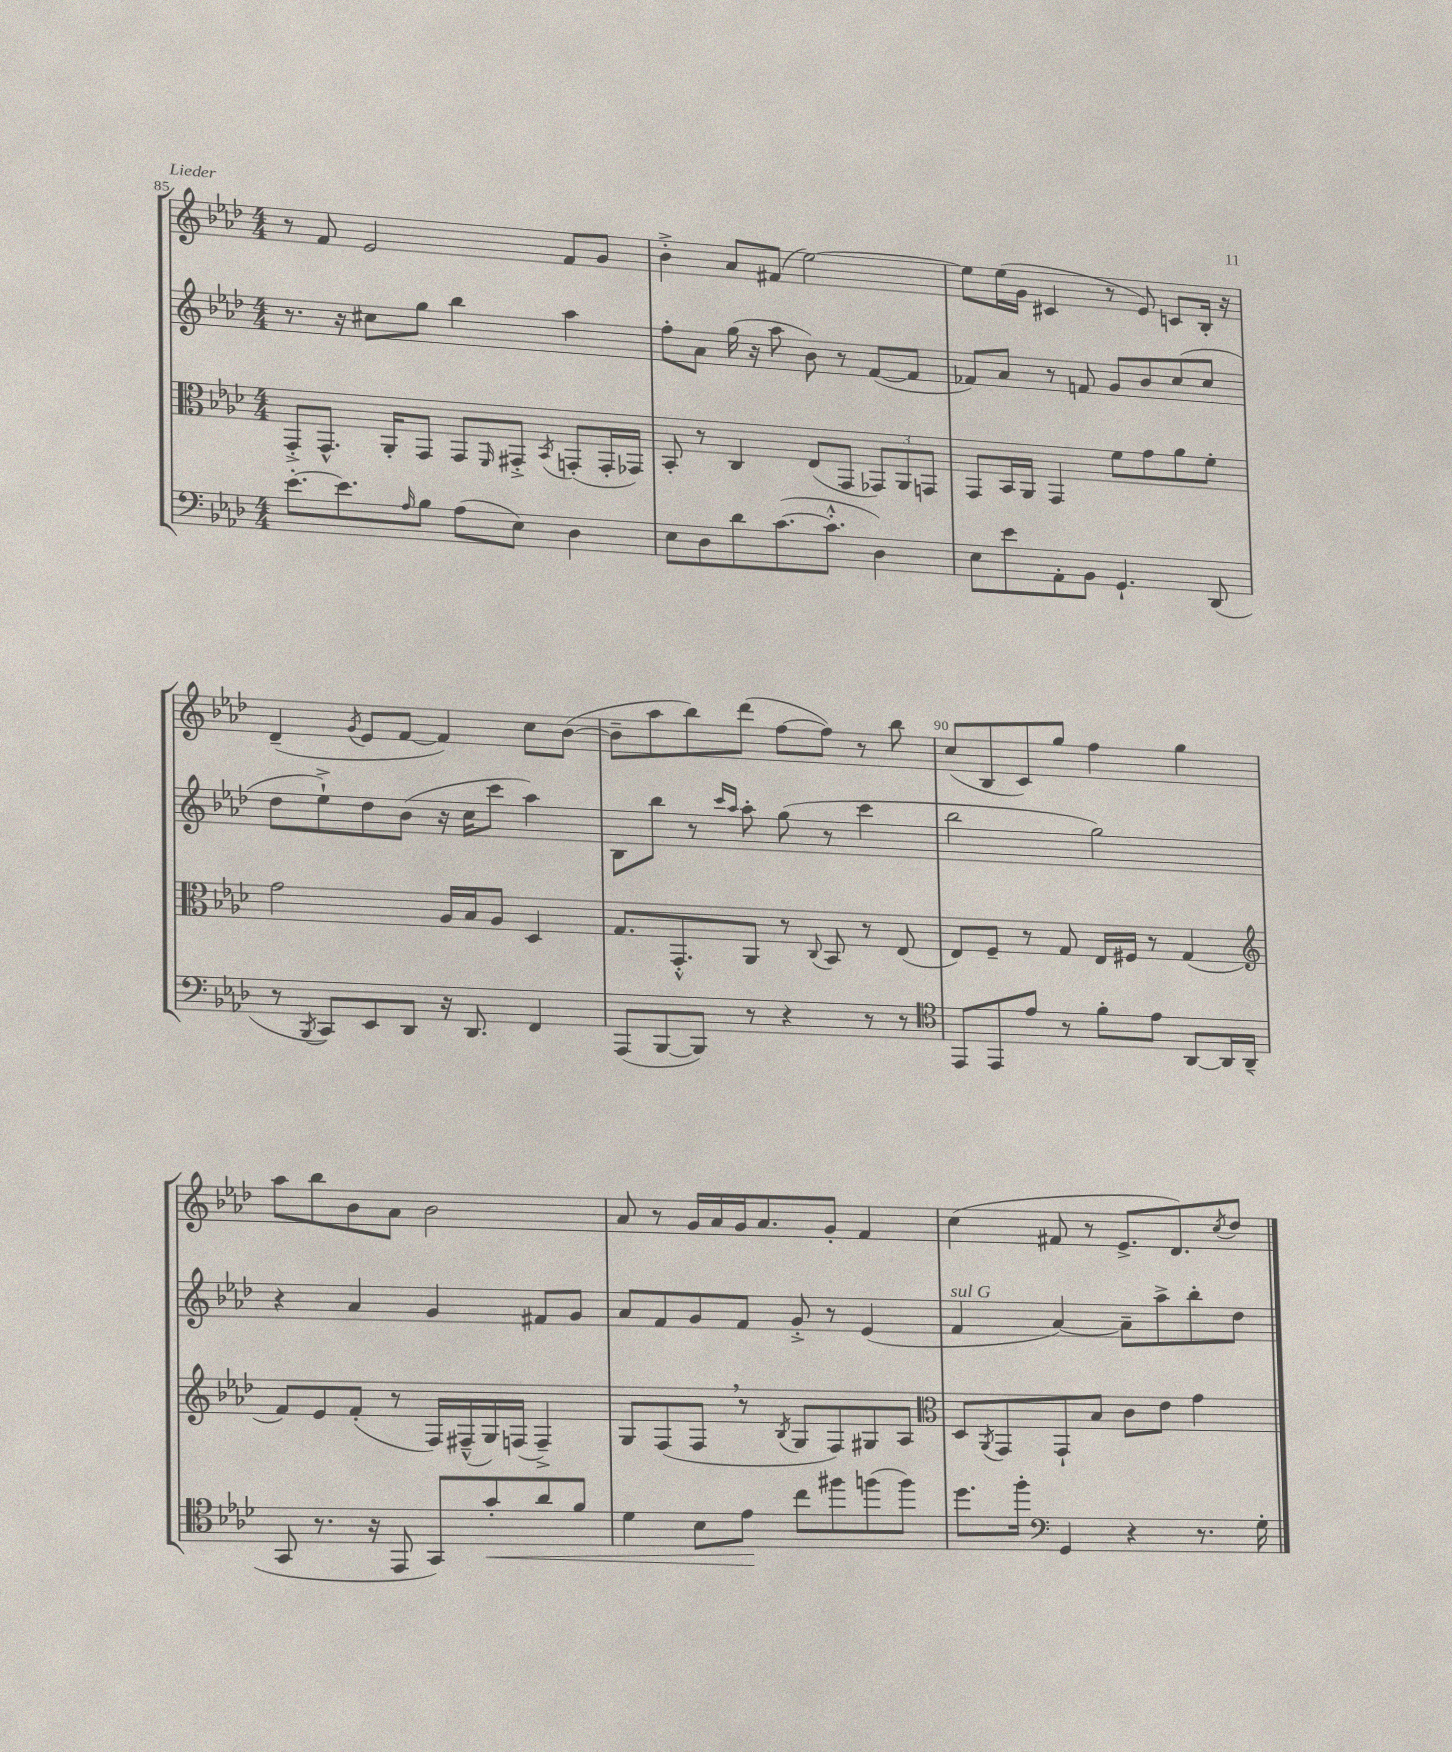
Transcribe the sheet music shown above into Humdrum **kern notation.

**kern	**kern	**kern	**kern
*staff4	*staff3	*staff2	*staff1
*clefF4	*clefC3	*clefG2	*clefG2
*k[b-e-a-d-]	*k[b-e-a-d-]	*k[b-e-a-d-]	*k[b-e-a-d-]
*M4/4	*M4/4	*M4/4	*M4/4
[8.e-'\L	8GG'^/L	8.r	8r
.	8.GG^^/J	.	8f/
8.e-\]	.	16r	.
.	.	8cc#\L	2e-/
.	16AA-'/LK	.	.
16qqA-/	.	.	.
8B-\J	8GG/J	8gg\J	.
(8A-\L	8GG/L	4bb-\	.
.	16qqFF/	.	.
8E-\J)	8GG#'^/J	.	.
.	8qBB-/	.	.
4D-\	(8GG'/L	4aa-\	8f/L
.	16GG'/L	.	8g/J
.	16GG-/JJ)	.	.
=	=	=	=
8E-\L	8BB-'/	8ff'\L	4b-'^\
8D-\	8r	8a-\J	.
8d-\	4C/	(16gg\	8a-/L
.	.	16r	.
([8.c\	.	8aa-\	(8f#/J
.	(8E-/L	8b-\)	[2ee-\)
8.c'^^\]J	.	.	.
.	8GG/J	8r	.
4D-\)	12GG-/L)	([8f/L	.
.	12AA-/	.	.
.	.	8f/]J	.
.	12GG/J	.	.
=	=	=	=
8E-\L	8GG/L	8f-/L)	8ee-\]L
8e-\	16BB-/L	8a-/J	(16ee-\L
.	16AA-/JJ	.	16g\JJ
8AA-'\	4GG/	8r	4c#/
8BB-\J	.	8f/	.
4.GG`/	8f\L	8g/L	8r
.	8g\	8b-/	8e-/)
.	8a-\	(8cc/	8c/L
(8DD-/	8f'\J	8cc/J	16B-'/Jk
.	.	.	16r
=	=	=	=
8r	2g\	8dd-\L	(4d-~/
8qBBB-/	.	.	.
8CC/L)	.	8ee-`^\)	.
.	.	.	8qg/
8EE-/	.	8dd-\	8e-/L
8DD-/J	.	(8b-\J	[8f/J
16r	16A-/LL	16r	4f/])
8.DD-/	16B-/J	16cc\LK	.
.	8A-/J	8ccc\J	.
4FF/	4D-/	4aa-\)	8cc\L
.	.	.	([8b-\J
=	=	=	=
(8AAA-/L	8.G/L	8B-\L	8b-~\]L
[8BBB-/	.	8bb-\J	8aa-\
.	8.GG'^^/	.	.
8BBB-/]J)	.	8r	8bb-\)
.	.	16qqccc/LL	.
.	.	16qqaa-/JJ	.
8r	8AA-/J	8aa-'\	(8ddd-\J
4r	8r	(8gg\	[8ff\L
.	8qqC/	.	.
.	8BB-/	8r	8ff\]J)
8r	8r	4ccc\	8r
8r	(8E-/	.	8bb-\
=	=	=	=
*clefC4	*	*	*
8EE-/L	8E-/L)	2bb-\	(8cc/L
8EE-/	8F~/J	.	8B-/
8e-/J	8r	.	8c/)
8r	8G/	.	8gg/J
8f'\L	16E-/LL	2gg\)	4ff\
.	16F#/JJ	.	.
8e-\J	8r	.	.
[8AA-/L	(4G/	.	4gg\
16AA-/]L	.	.	.
(16AA-~/JJ	.	.	.
=	=	=	=
*	*clefG2	*	*
8GG/	8f/L)	4r	8aa-\L
8.r	8e-/	.	8bb-\
.	(8f'/J	4a-/	8b-\
16r	.	.	.
8EE-/	8r	.	8a-\J
8GG/L)	16F/LL)	4g/	2b-\
.	(16F#~^^/	.	.
8g'/	16G/)	.	.
.	(16F/JJ	.	.
8a-/	4F~^/)	8f#/L	.
8f/J	.	8g/J	.
=	=	=	=
4d-\	8G/L	8a-/L	8a-/
.	(8F/	8f/	8r
8B-\L	8F/J	8g/	16g/LL
.	.	.	16a-/
8e-\J	8r	8f/J	16g/J
.	.	.	8.a-/
.	8qB-/	.	.
8cc\L	8G/L	8g'^/	.
8ff#\	8F/)	8r	8g'/J
(8ff\	8G#/	(4e-/	4f/
8ff\J)	8A-/J	.	.
=	=	=	=
*	*clefC3	*	*
8.dd-\L	8D-/L	4f/	(4cc\
.	8qAA-/	.	.
.	8GG/	.	.
16ff'\Jk	.	.	.
*clefF4	*	*	*
4GG/	8GG`/	[4a-/)	8f#/
.	8B-/J	.	8r
4r	8c\L	8a-~\]L	8.e-^/L
.	8e-\J	8aa-^\	.
.	.	.	8.d-/)
8.r	4g\	8bb-'\	.
.	.	.	8qcc/
.	.	8dd-\J	8dd-/J
16G'\	.	.	.
==	==	==	==
*-	*-	*-	*-
